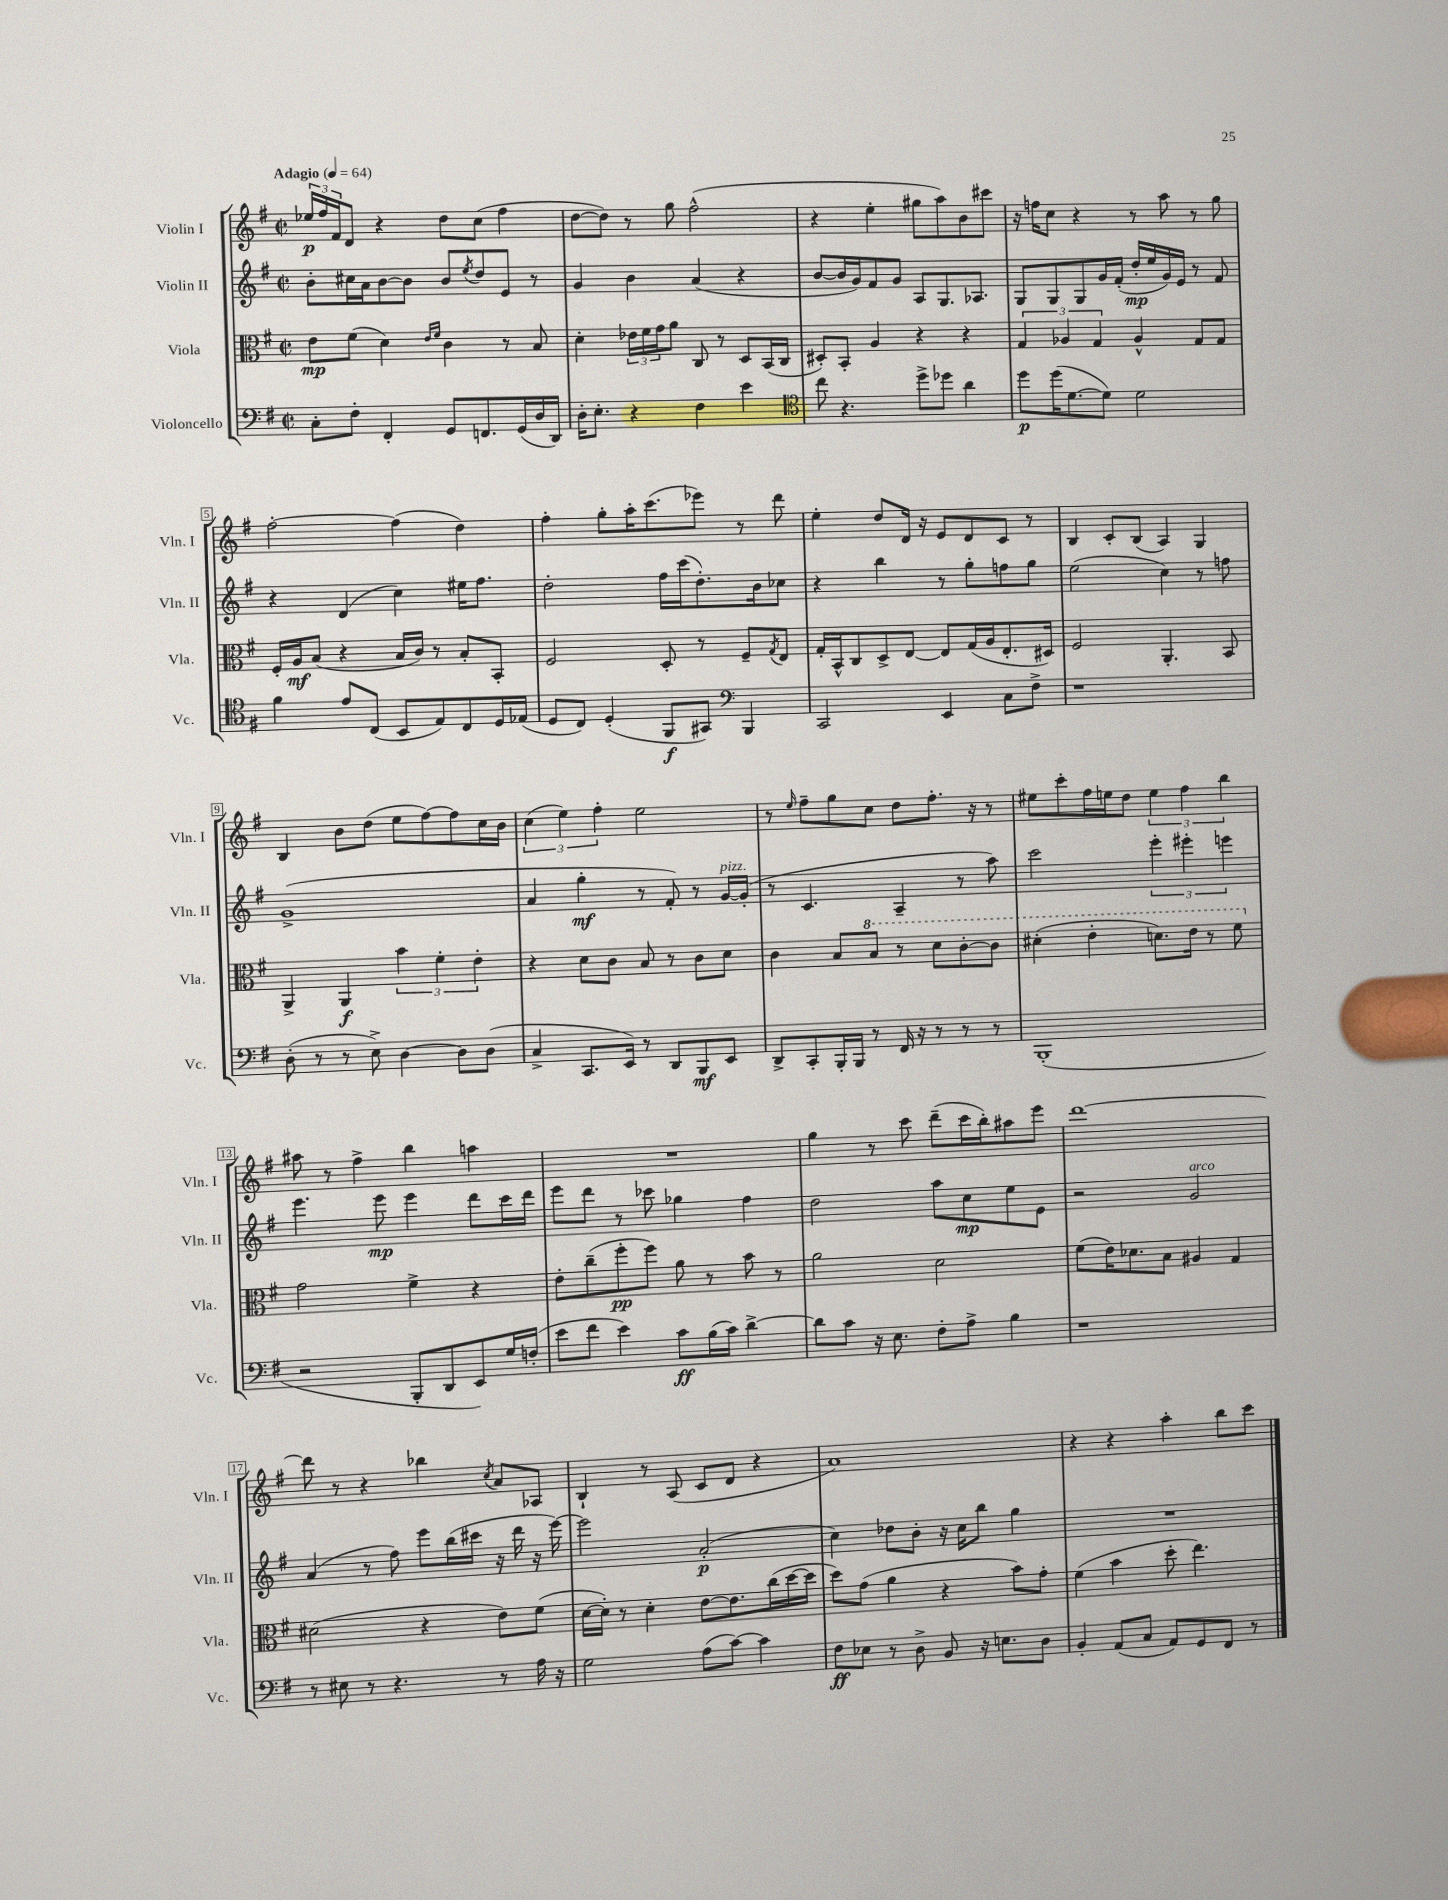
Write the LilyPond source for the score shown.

<<
\new StaffGroup <<
\new Staff = "s0" \with { instrumentName = "Violin I" shortInstrumentName = "Vln. I" } {
    \clef treble \key g \major \defaultTimeSignature \time 2/2 \tempo "Adagio" 4 = 64
    \tuplet 3/2 { ees''16\p fis''16 fis'16 } d'8 r4 d''8 c''8( fis''4 |
    d''8~ d''8) r8 g''8 fis''2-^( |
    r4 e''4-. gis''8 a''8) b'8 cis'''8 |
    r16 f''16 c''8 r4 r8 a''8 r8 g''8 |
    fis''2~-. fis''4( d''4) |
    fis''4-. g''8-. a''16-. c'''8.( ees'''8) r8 d'''8 |
    e''4-. d''8 d'16 r16 e'8 d'8 c'8 r8 |
    b4 c'8-. b8( a4) g4 |
    b4 b'8 d''8( e''8 fis''8~) fis''8 c''16 b'16 |
    \tuplet 3/2 { c''4( e''4) fis''4-. } e''2 |
    r8 \grace { e''16 } fis''8-- g''8 c''8 d''8 fis''8.-. r16 r8 |
    eis''8 c'''8-. fis''16 e''16 d''8 \tuplet 3/2 { e''4 fis''4 b''4 } |
    ais''8 r8 fis''4-> b''4 a''4 |
    R1 |
    g''4 r8 c'''8 d'''8--( c'''16 b''16-.) ais''8 e'''8 |
    d'''1~ |
    d'''8 r8 r4 bes''4 \acciaccatura { c''8 } a'8 aes8 |
    b4-! r8 a8( c'8 d'8 r4 |
    a'1) |
    r4 r4 a''4-. b''8 c'''8 \bar "|." |
}
\new Staff = "s1" \with { instrumentName = "Violin II" shortInstrumentName = "Vln. II" } {
    \clef treble \key g \major \defaultTimeSignature \time 2/2
    b'8-. cis''16 a'16 b'8~ b'8 b'8 \acciaccatura { e''8 } d''8 e'8 r8 |
    g'4 b'4 a'4( r4 |
    b'8~ b'16 g'16) fis'8 g'8 a8 g8. aes8. |
    g8 g8 g8 g'16 fis'16-.( d''16-.\mp e''16 g'16) e'16 r8 fis'8 |
    r4 d'4( c''4) eis''16 fis''8. |
    d''2-. fis''16 c'''16( d''8.-.) b'16 ces''8 |
    r4 b''4 r8 g''8-. f''8 g''8 |
    e''2( c''4) r8 f''8 |
    g'1->( |
    a'4 g''4-.\mf r8 fis'8-.) r8 g'16~^\markup { \italic "pizz." } g'16-.( |
    r8 c'4. a4-- r8 a''8) |
    c'''2 \tuplet 3/2 { e'''4-. eis'''4-. e'''4 } |
    e'''4. e'''8\mp e'''4 d'''8 c'''16 d'''16 |
    e'''8 d'''8 r8 ces'''8 ges''4 fis''4 |
    d''2 a''8 c''8\mp e''8 e'8 |
    r2 g'2^\markup { \italic "arco" } |
    a'4( r8 fis''8) e'''8 b''16( cis'''16 r16 d'''16 r16 e'''16~) |
    e'''2 a'2-.\p( |
    c''4) des''8 b'8-. r16 c''16 b''8 g''4 |
    R1 \bar "|." |
}
\new Staff = "s2" \with { instrumentName = "Viola" shortInstrumentName = "Vla." } {
    \clef alto \key g \major \defaultTimeSignature \time 2/2
    e'8\mp fis'8( d'4) \grace { e'16 fis'16 } c'4 r8 b8 |
    d'4-. \tuplet 3/2 { ees'16 fis'16 g'16 } a'8 c8 r8 d8 b,16( c16 |
    dis8-.) b,8-. a4 r4 r4 |
    \tuplet 3/2 { g4 aes4 g4 } aes4-^ g8 g8 |
    fis16-. a16\mf b8( r4 b16 c'16) r8 b8-. b,8-. |
    fis2 d8-. r8 fis8-- \acciaccatura { g8 } e8 |
    g16-. b,16-^ c8 d8-> e8~ e8 g16( a16 e8.-. dis16) |
    fis2 a,4.-. b,8 |
    a,4-> a,4\f \tuplet 3/2 { b'4 fis'4-. e'4-. } |
    r4 d'8 c'8 b8 r8 c'8 d'8 |
    c'4 b8 \ottava #1 b'8 r8 d''8 c''8~-. c''8 |
    dis''4-.( e''4-. d''8.) e''16 r8 fis''8 \ottava #0 |
    g'2 fis'4-> r4 |
    e'8-. c''8--( fis''8-.\pp fis''8) a'8 r8 b'8 r8 |
    a'2 d'2 |
    fis'8( e'16) des'8. b8 ais4 g4 |
    dis'2( r4 e'8) fis'8( |
    d'16~ d'16-.) r8 d'4-. e'8~ e'8. c''16( d''16~ d''16 |
    d''8) g'8( a'4 r4 b'8) g'8-. |
    fis'4( b'4 d''8-. e''4.) \bar "|." |
}
\new Staff = "s3" \with { instrumentName = "Violoncello" shortInstrumentName = "Vc." } {
    \clef bass \key g \major \defaultTimeSignature \time 2/2
    c8-. fis8-. fis,4-. g,8 f,8. g,16( d16 d,16) |
    d16-. e8.-. r4 fis4 e'4 |
    \clef tenor c''8 r4. d''8-> des''8 a'4 |
    d''8\p d''16( d'8.~ d'8) d'2 |
    fis'4 e'8 c8( b,8 e8) c8 d16 ees16( |
    d8 c8) d4-.( fis,8\f gis,8) \clef bass b,,4 |
    c,2 e,4 c8 fis8-> |
    r1 |
    d8-.( r8 r8 e8->) d4~ d8 d8( |
    c4-> c,8. e,16) r8 d,8 b,,8\mf e,8 |
    d,8-> c,8-. b,,16-. b,,16 r8 fis,16 r16 r8 r8 r8 |
    b,,1-.( |
    r2 b,,8-. d,8 e,8) g16 f16-.( |
    e'8 fis'8 e'4) c'8\ff b16( c'16) d'4~-> |
    d'8 c'8 r16 e8. fis8-. a8-> b4 |
    r1 |
    r8 eis8 r8 r4. r8 a16 r16 |
    g2 a8( c'8~) c'4 |
    fis8\ff ees8 r8 d8-> b,8 r16 e8. d8 |
    b,4-. a,8( c8 a,8) g,8 fis,8 r8 \bar "|." |
}
>>
>>
\layout { \context { \Score \override BarNumber.stencil = #(make-stencil-boxer 0.1 0.3 ly:text-interface::print) } }
